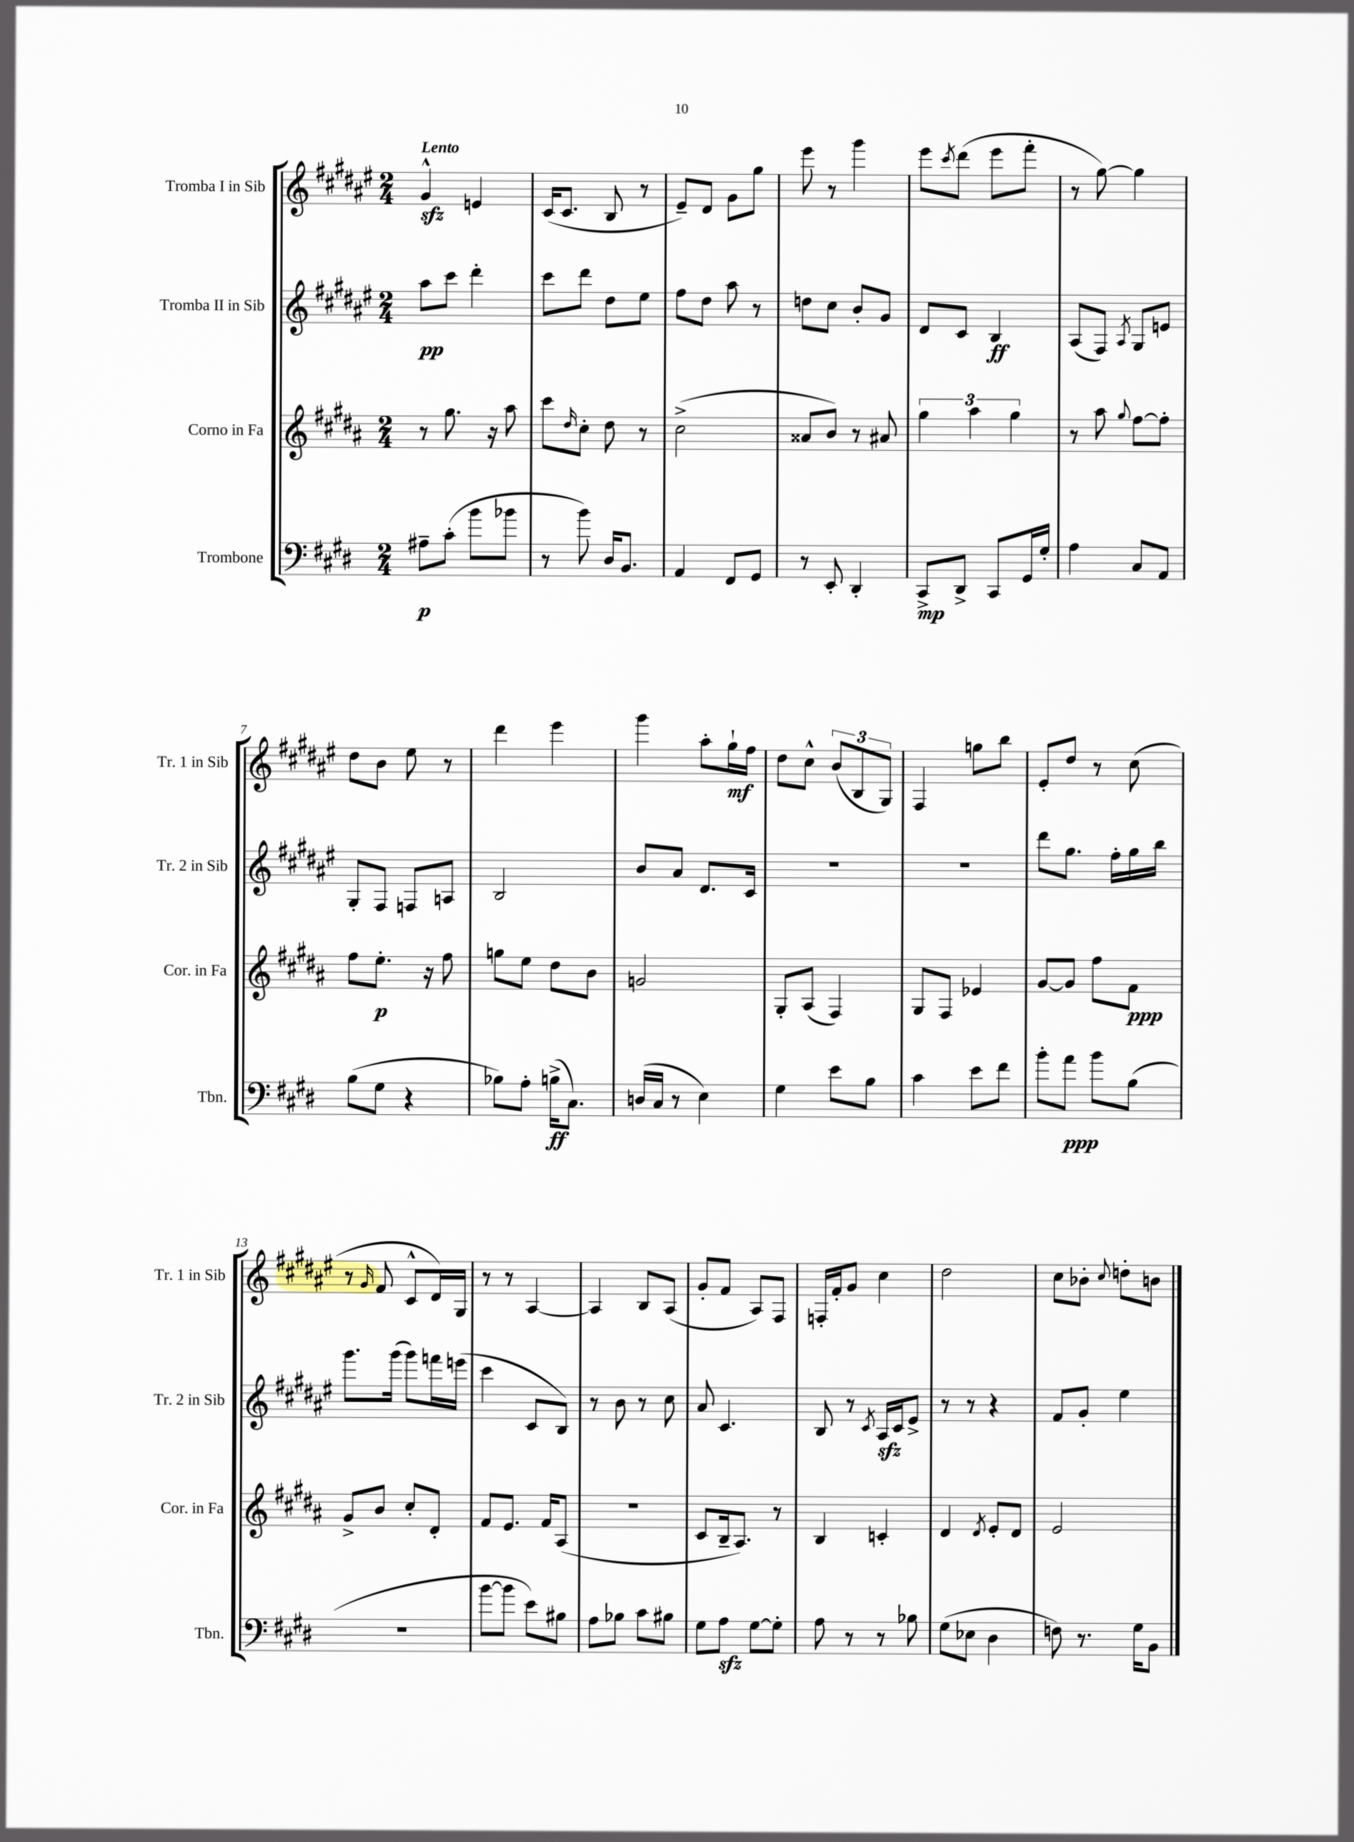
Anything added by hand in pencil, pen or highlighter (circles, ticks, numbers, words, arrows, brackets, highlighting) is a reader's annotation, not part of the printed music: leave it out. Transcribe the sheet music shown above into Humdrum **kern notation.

**kern	**kern	**kern	**kern
*staff4	*staff3	*staff2	*staff1
*clefF4	*clefG2	*clefG2	*clefG2
*k[f#c#g#d#]	*k[f#c#g#d#a#]	*k[f#c#g#d#a#e#]	*k[f#c#g#d#a#e#]
*M2/4	*M2/4	*M2/4	*M2/4
8A#~	8r	8aa#	4g#^^
(8c#'	8.gg#	8ccc#	.
8b	.	4ddd#'	4e
.	16r	.	.
8b-	8aa#	.	.
=	=	=	=
8r	8ccc#	8ccc#	(16c#
.	.	.	8.c#
.	16qqdd#	.	.
8b)	8cc#'	8ddd#	.
16D#	8dd#	8dd#	8B
8.BB	.	.	.
.	8r	8ee#	8r
=	=	=	=
4AA	(2cc#^	8ff#	8e#~)
.	.	8dd#	8d#
8FF#	.	8aa#	8g#
8GG#	.	8r	8gg#
=	=	=	=
8r	8a##	8dd	8eee#
8EE'	8b)	8cc#	8r
4DD#'	8r	8b'	4ggg#
.	8a#	8g#	.
=	=	=	=
8CC#^	6gg#	8d#	8eee#
.	.	.	8qccc#
8DD#^	.	8c#	(8ddd#
.	6aa#	.	.
8CC#	.	4B	8eee#
.	6gg#	.	.
16GG#	.	.	8fff#'
16G#'	.	.	.
=	=	=	=
4A	8r	(8A#	8r
.	8aa#	8F#)	[8gg#)
.	8qqgg#	8qA#	.
8C#	[8ff#	8G#	4gg#]
8AA	8ff#']	8e	.
=	=	=	=
(8B	8ff#	8G#'	8dd#
8G#	8.ee'	8F#	8b
4r	.	8F	8ee#
.	16r	.	.
.	8ff#	8A	8r
=	=	=	=
8B-)	8gg	2B	4ddd#
8A'	8ee	.	.
(16B^	8dd#	.	4eee#
8.C#)	.	.	.
.	8b	.	.
=	=	=	=
(16D	2g	8b	4ggg#
16C#	.	.	.
8r	.	8a#	.
4E)	.	8.d#	8aa#'
.	.	.	16gg#`
.	.	16c#	16ff#
=	=	=	=
4G#	8G#'	2r	8dd#
.	(8A#	.	8cc#^^
8e	4F#)	.	(12b
.	.	.	12B
8B	.	.	.
.	.	.	12G#)
=	=	=	=
4c#	8G#	2r	4F#
.	8F#	.	.
8e	4e-	.	8gg
8f#	.	.	8bb
=	=	=	=
8b'	[8g#	8ddd#	8e#'
8a	8g#]	8.gg#	8dd#
8b	8ff#	.	8r
.	.	16ff#'	.
(8B	8f#	16gg#	(8cc#
.	.	16bb	.
=	=	=	=
2r	8g#^	8.ggg#	8r
.	.	.	16qqg#
.	8b	.	8f#
.	.	(16ggg#	.
.	8cc#'	8ggg#)	8c#^^
.	8d#'	16fff	16d#)
.	.	(16eee	16G#
=	=	=	=
[8b	8f#	4ccc#	8r
8b]	8.e	.	8r
8e)	.	8c#	[4A#
.	16f#	.	.
8B#	(8A#	8B)	.
=	=	=	=
8A	2r	8r	4A#]
8B-	.	8b	.
8c#	.	8r	8B
8B#	.	8cc#	(8A#
=	=	=	=
8G#	8c#	8a#	8g#'
8A	16B~	4.c#	8f#
.	8.A#)	.	.
[8G#	.	.	8A#)
8G#']	8r	.	8F#
=	=	=	=
8A	4B	8B	16F'
.	.	.	16f#'
8r	.	8r	8g#
.	.	8qc#	.
8r	4c'	16A#	4cc#
.	.	16c#	.
8B-	.	8e#^	.
=	=	=	=
(8G#	4d#	8r	2dd#
8E-	.	8r	.
.	8qd#	.	.
4D#	8e'	4r	.
.	8d#	.	.
=	=	=	=
8F)	2e	8f#	8cc#
8.r	.	8g#'	8b-'
.	.	.	8qqcc#
.	.	4ee#	8dd'
16G#	.	.	.
8BB	.	.	8b
==	==	==	==
*-	*-	*-	*-
